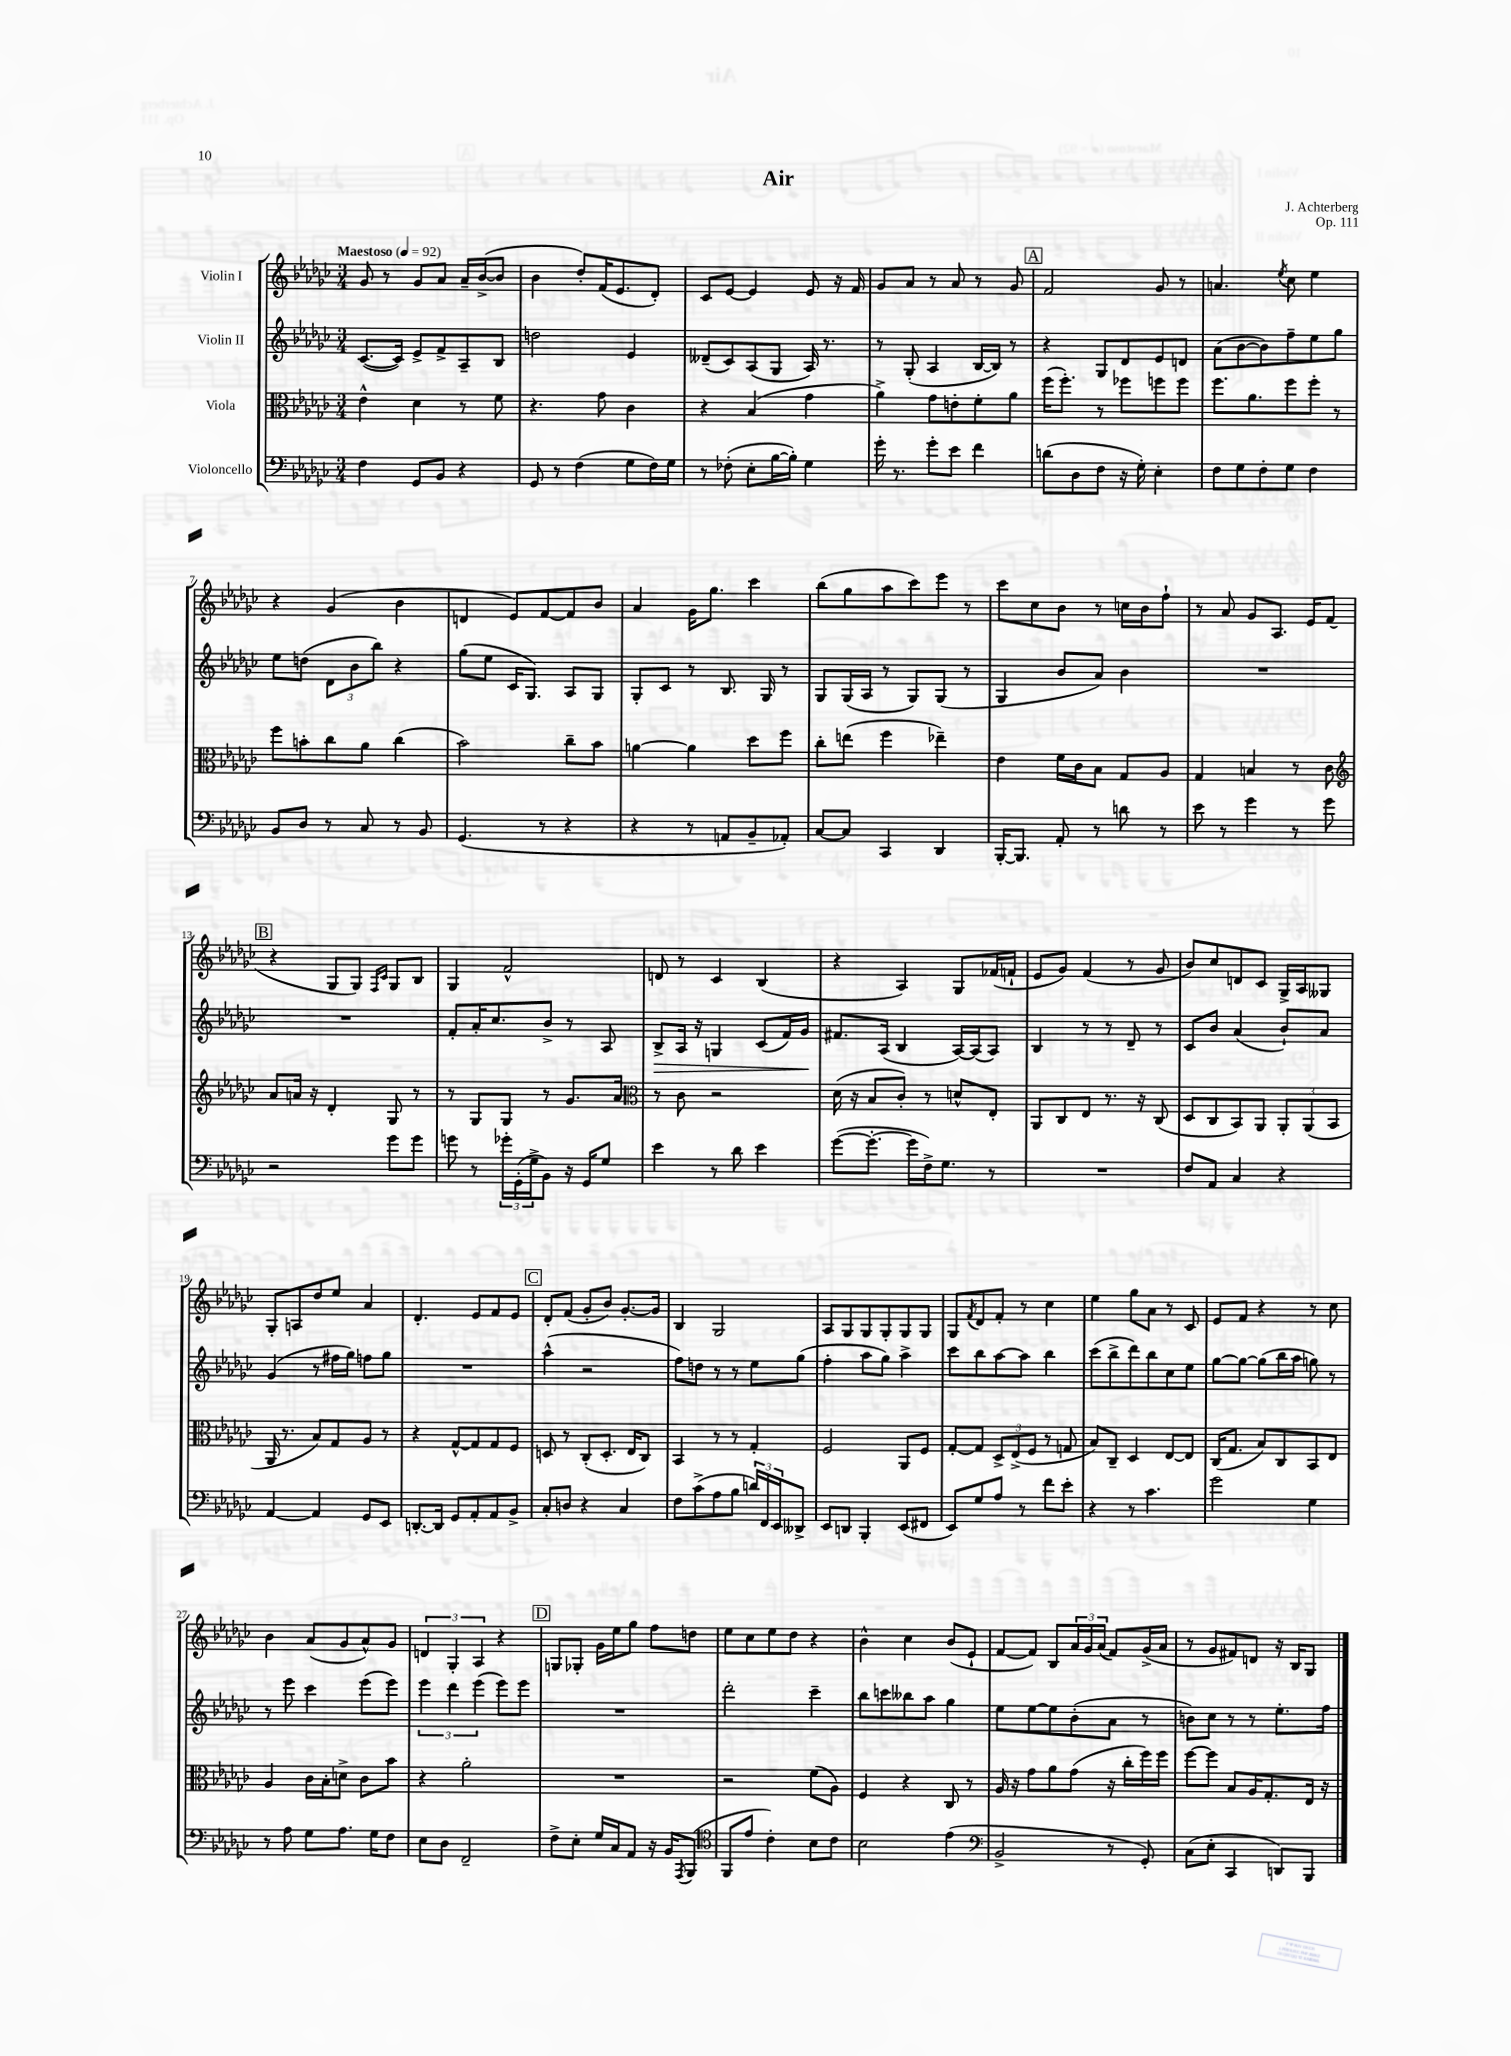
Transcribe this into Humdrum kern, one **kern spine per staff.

**kern	**kern	**kern	**kern
*staff4	*staff3	*staff2	*staff1
*clefF4	*clefC3	*clefG2	*clefG2
*k[b-e-a-d-g-c-]	*k[b-e-a-d-g-c-]	*k[b-e-a-d-g-c-]	*k[b-e-a-d-g-c-]
*M3/4	*M3/4	*M3/4	*M3/4
*MM92	*MM92	*MM92	*MM92
4F\	4e-^^\	([8.c-/L	8g-/
.	.	.	8r
.	.	16c-/]Jk)	.
8GG-/L	4d-\	8e-^/L	8g-/L
8BB-/J	.	8f^/	8a-/J
4r	8r	8A-~/	16a-~/LL
.	.	.	([16b-^/J
.	8f\	8B-/J	8b-/]J
=	=	=	=
8GG-/	4.r	2dd\	4b-\
8r	.	.	.
(4F\	.	.	8dd-'/L)
.	8g-\	.	(16f/K
.	.	.	8.e-/
8G-\L	4c-\	4e-/	.
16F\L)	.	.	8d-'/J)
16G-\JJ	.	.	.
=	=	=	=
8r	4r	(8d--~/L	8c-/L
(8F-'\	.	8c-/)	[8e-/J
8E-'\L	(4B-/	(8A-/	4e-/]
[16B-\L	.	8G-/J	.
16B-'\]JJ)	.	.	.
4G-\	4g-\	16A-/)	8e-/
.	.	8.r	.
.	.	.	16r
.	.	.	16f/
=	=	=	=
16g-'\	4a-^\)	8r	8g-/L
8.r	.	.	.
.	.	(8G-'/	8a-/J
8g-'\L	8g-\L	4A-/	8r
8e-\J	8e'\	.	8a-/
4f\	8f'\	[16B-/LL	8r
.	.	16B-/]JJ)	.
.	8a-\J	8r	8g-/
=	=	=	=
(8d\L	(16ff\LK	4r	2f/
.	8.ff'\J)	.	.
8D-\	.	.	.
8F\J	8r	8G-/L	.
16r	8ff-\L	8d-/	.
16G-'\)	.	.	.
4E-'\	8ff\	8e-/	8g-/
.	8ff\J	8d/J	8r
=	=	=	=
8F\L	8.ff\L	(8a-\L	4.a/
8G-\	.	[8b-\	.
.	8.a-\	.	.
8F'\	.	8b-\])	.
.	.	.	8qee-/
8G-\J	8ff\	8ff~\	8cc-\
4F\	8ff'\J	8ee-\	4ee-\
.	8r	8gg-\J	.
=	=	=	=
8BB-/L	8ff\L	8ee-\L	4r
8D-/J	8b'\	(8dd\J	.
8r	8cc-\	12d-\L	(4g-/
.	.	12b-\	.
8C-/	8a-\J	.	.
.	.	12bb-\J)	.
8r	(4cc-\	4r	4b-\
8BB-/	.	.	.
=	=	=	=
(4.GG-/	2b-\)	(8gg-\L	4d/
.	.	8ee-\J	.
.	.	16c-/LK	8e-/L)
.	.	8.G-/J)	.
8r	.	.	[8f/
4r	8cc-~\L	8A-/L	8f/]
.	8b-\J	8G-/J	8b-/J
=	=	=	=
4r	[4a\	8G-'/L	4a-/
.	.	8c-/J	.
8r	4a\]	8r	16g-\LK
.	.	.	8.gg-\J
8AA/L	.	8.B-/	.
8BB-~/	8dd-\L	.	4ccc-\
.	.	16G-/	.
8AA-'/J)	8ff\J	8r	.
=	=	=	=
[8C-/L	8cc-'\L	8G-/L	(8bb-\L
8C-/]J	(8ee\J	(16G-/L	8gg-\
.	.	16A-/JJ	.
4CC-/	4ff\	8r	8aa-\
.	.	8G-/L)	8ccc-\)
4DD-/	4ee-~\)	(8G-/J	8eee-\J
.	.	8r	8r
=	=	=	=
[16BBB-'/LK	4e-\	4G-/	8ccc-\L
8.BBB-/]J	.	.	.
.	.	.	8cc-\
8AA-'/	16f\LL	8b-/L	8b-\J
.	16c-\J	.	.
8r	8B-\J	8a-/J)	8r
8d\	8G-/L	4b-\	16cc\LL
.	.	.	16b-\J
8r	8A-/J	.	8ff`\J
=	=	=	=
8e-\	4G-/	2.r	8r
8r	.	.	8a-/
4g-\	4B/	.	8g-/L
.	.	.	8.A-/J
8r	8r	.	.
.	.	.	16e-/LK
8g-\	8c-\	.	(8f/J
=	=	=	=
*	*clefG2	*	*
2r	8a-/L	2.r	4r
.	16a/Jk	.	.
.	16r	.	.
.	4d-'/	.	8G-/L
.	.	.	8G-/J)
.	.	.	16qqF/LL
.	.	.	16qqc-/JJ
8g-\L	8G-/	.	8G-/L
8g-\J	8r	.	8B-/J
=	=	=	=
8g\	8r	8f'/L	4G-/
8r	8G-/L	16a-'/K	.
.	.	8.cc-/	.
24g-'\LL	8G-/J	.	2f^^/
(24GG-'\	.	.	.
24G-^\J	.	.	.
8BB-\J)	8r	8b-^/J	.
16r	8.g-/L	8r	.
16GG-/LK	.	.	.
8G-/J	.	8A-/	.
.	16a-/Jk	.	.
=	=	=	=
*	*clefC3	*	*
4e-\	8r	8B-^/L	8d/
.	8c-\	16A-/Jk	8r
.	.	16r	.
8r	2r	4G/	4c-/
8d-\	.	.	.
4e-\	.	(8c-/L	(4B-/
.	.	16f/L)	.
.	.	16g-/JJ	.
=	=	=	=
([8g-\L	(16d-\	8.f#/L	4r
.	16r	.	.
8.g-'\_J	8B-/L	.	.
.	.	(16A-/Jk	.
.	8c-'/J)	4B-/	4A-/)
16g-\]LL	.	.	.
16F^\J)	8r	.	.
8.G-\J	.	.	.
.	8d^^/L	[16A-/LL)	8G-/L
.	.	(16A-/]J	.
8r	8E-'/J	8A-/J)	(16f-/L
.	.	.	16f`/JJ
=	=	=	=
2.r	8AA-/L	4B-/	8e-/L
.	8C-/	.	8g-/J)
.	8E-/J	8r	(4f/
.	8.r	8r	.
.	.	8d-~/	8r
.	16r	.	.
.	(8C-/	8r	8g-/
=	=	=	=
8F/L	8D-/L	8c-/L	8b-/L)
8AA-/J	8C-/	8b-/J	8cc-/
4C-/	8BB-/)	(4a-/	8d/
.	8AA-/J	.	8c-/J
4r	12AA-'/L	8b-`/L)	16G-^/LL
.	.	.	16A-/J
.	(12AA-/	.	.
.	.	8a-/J	8G--/J
.	12BB-/J	.	.
=	=	=	=
[4AA-/	16AA-/	(4g-/	8G-'/L
.	8.r	.	.
.	.	.	8A/
4AA-/]	8B-/L)	8r	8dd-/
.	8G-/	16ff#\LL	8ee-/J
.	.	16gg-\JJ)	.
8GG-/L	8A-/J	8ff\L	4a-/
8EE-/J	8r	8gg-\J	.
=	=	=	=
[8.DD'/L	4r	2.r	4.d-'/
16DD/]Jk	.	.	.
8GG-/L	[8G-^^/L	.	.
8AA-'/	8G-/]	.	8e-/L
8AA-/	8G-/	.	8f/
8BB-^/J	8F/J	.	8e-/J
=	=	=	=
8C-'/L	8D/	(4aa-^^\	8d-'/L
8D/J	8r	.	(8f/J
4r	(8C-'/L	2r	8g-'/L
.	8.D'/J	.	8b-/J)
4C-/	.	.	[8.g-'/L
.	16E-/LK	.	.
.	8C-/J)	.	.
.	.	.	16g-/]Jk
=	=	=	=
8F\L	4BB-/	8ff\L)	4B-/
(8c-^\	.	8dd\J	.
8A-\	8r	8r	2G-/
8B-\J	8r	8r	.
24d/LL)	4G-'/	8ee-\L	.
24FF/	.	.	.
24EE-/J	.	.	.
8DD--^/J	.	(8gg-\J	.
=	=	=	=
8EE-/L	2F/	4ff'\	8A-/L
8DD/J	.	.	8G-/
4BBB-'/	.	8aa-\L	8G-/
.	.	8gg-\J)	8G-'/
(8EE-/L	8AA-/L	4aa-^\	8G-/
8FF#/J	8F/J	.	8G-/J
=	=	=	=
8EE-/L)	[8G-'/L	8ccc-\L	8G-/L
.	.	.	8qf/
8G-/	8G-/]J	8bb-\	8d-/
8A-/J	12D-^/L	[8aa-\	8f'/J
.	(12E-^/	.	.
8r	.	8aa-\]J	8r
.	12F/J	.	.
8f\L	8r	4bb-\	4cc-\
8e-'\J	8G/	.	.
=	=	=	=
4r	8B-/L)	(8ccc-\L	4ee-\
.	8C-~/J	8bb-^\	.
8r	4D-/	8ddd-\)	8gg-\L
4.c-\	.	8bb-\	8a-\J
.	[8E-/L	8cc-\	8r
.	8E-/]J	8ee-\J	8c-/
=	=	=	=
2g-\	(16C-/LK	[8gg-\L	8e-/L
.	8.G-/J	.	.
.	.	8gg-\_J	8f/J
.	8B-/L)	(8gg-\]L	4r
.	8C-/	16bb-\L	.
.	.	16aa-\JJ	.
4G-\	8BB-/	8gg\)	8r
.	8E-/J	8r	8cc-\
=	=	=	=
8r	4A-/	8r	4b-\
8A-\	.	8eee-\	.
8G-\L	16c-\LL	4ccc-\	(8a-/L
.	16B-'\J	.	.
8.A-\J	8d^\J	.	8g-/
.	8c-\L	(8eee-\L	8a-^^/)
16G-\LK	.	.	.
8F\J	8b-\J	8eee-\J)	8g-/J
=	=	=	=
8E-\L	4r	6eee-\	6d/
8D-\J	.	.	.
.	.	6ddd-\	6G-'/
2FF~/	2a-'\	.	.
.	.	(6eee-\	6A-/
.	.	8eee-\L)	4r
.	.	8eee-\J	.
=	=	=	=
8F^\L	2.r	2.r	8G/L
8E-'\J	.	.	8G-'/J
16G-/LL	.	.	16g-\LL
16C-/J	.	.	16ee-\J
8AA-/J	.	.	8gg-\J
16r	.	.	8ff\L
16BB-/LK	.	.	.
8qAAA-/	.	.	.
(8BBB-/J	.	.	8dd\J
=	=	=	=
*clefC4	*	*	*
8FF/L	2r	2ddd-'\	8ee-\L
8e-/J	.	.	8cc-\
4c-'\)	.	.	8ee-\
.	.	.	8dd-\J
8B-\L	(8f\L	4ccc-~\	4r
8c-\J	8A-\J)	.	.
=	=	=	=
2B-\	4F/	8bb-\L	4b-^^\
.	.	8ccc\	.
.	4r	8bb--\	4cc-\
.	.	8aa-\J	.
(4e-\	8C-/	4gg-\	(8b-/L
.	8r	.	8e-`/J
=	=	=	=
*clefF4	*	*	*
2BB-^/	16A-/	8ee-\L	[8f/L
.	16r	.	.
.	8g-\L	[8ee-\	8f/]J)
.	8a-\	8ee-\]	8B-/L
.	(8g-\J	(8b-'\	24a-/L
.	.	.	24g-/
.	.	.	(24a-/JJ
8r	16r	8a-\J	8f/L)
.	16cc-'\LL	.	.
8GG-'/)	16ff\)	8r	(16g-^/L
.	16ff\JJ	.	16a-/JJ
=	=	=	=
(8C-\L	[8ff\L	8b\L)	8r
8E-'\J	8ff\]J	8cc-\J	8g-/L
4CC-/	8B-/L	8r	8f#/)
.	16A-/K	8r	8d/J
.	8.G-'/	.	.
8DD/L)	.	8.ee-'\L	16r
.	.	.	16B-/LK
8BBB-/J	16E-/Jk	.	8G-/J
.	16r	16ff\Jk	.
==	==	==	==
*-	*-	*-	*-
